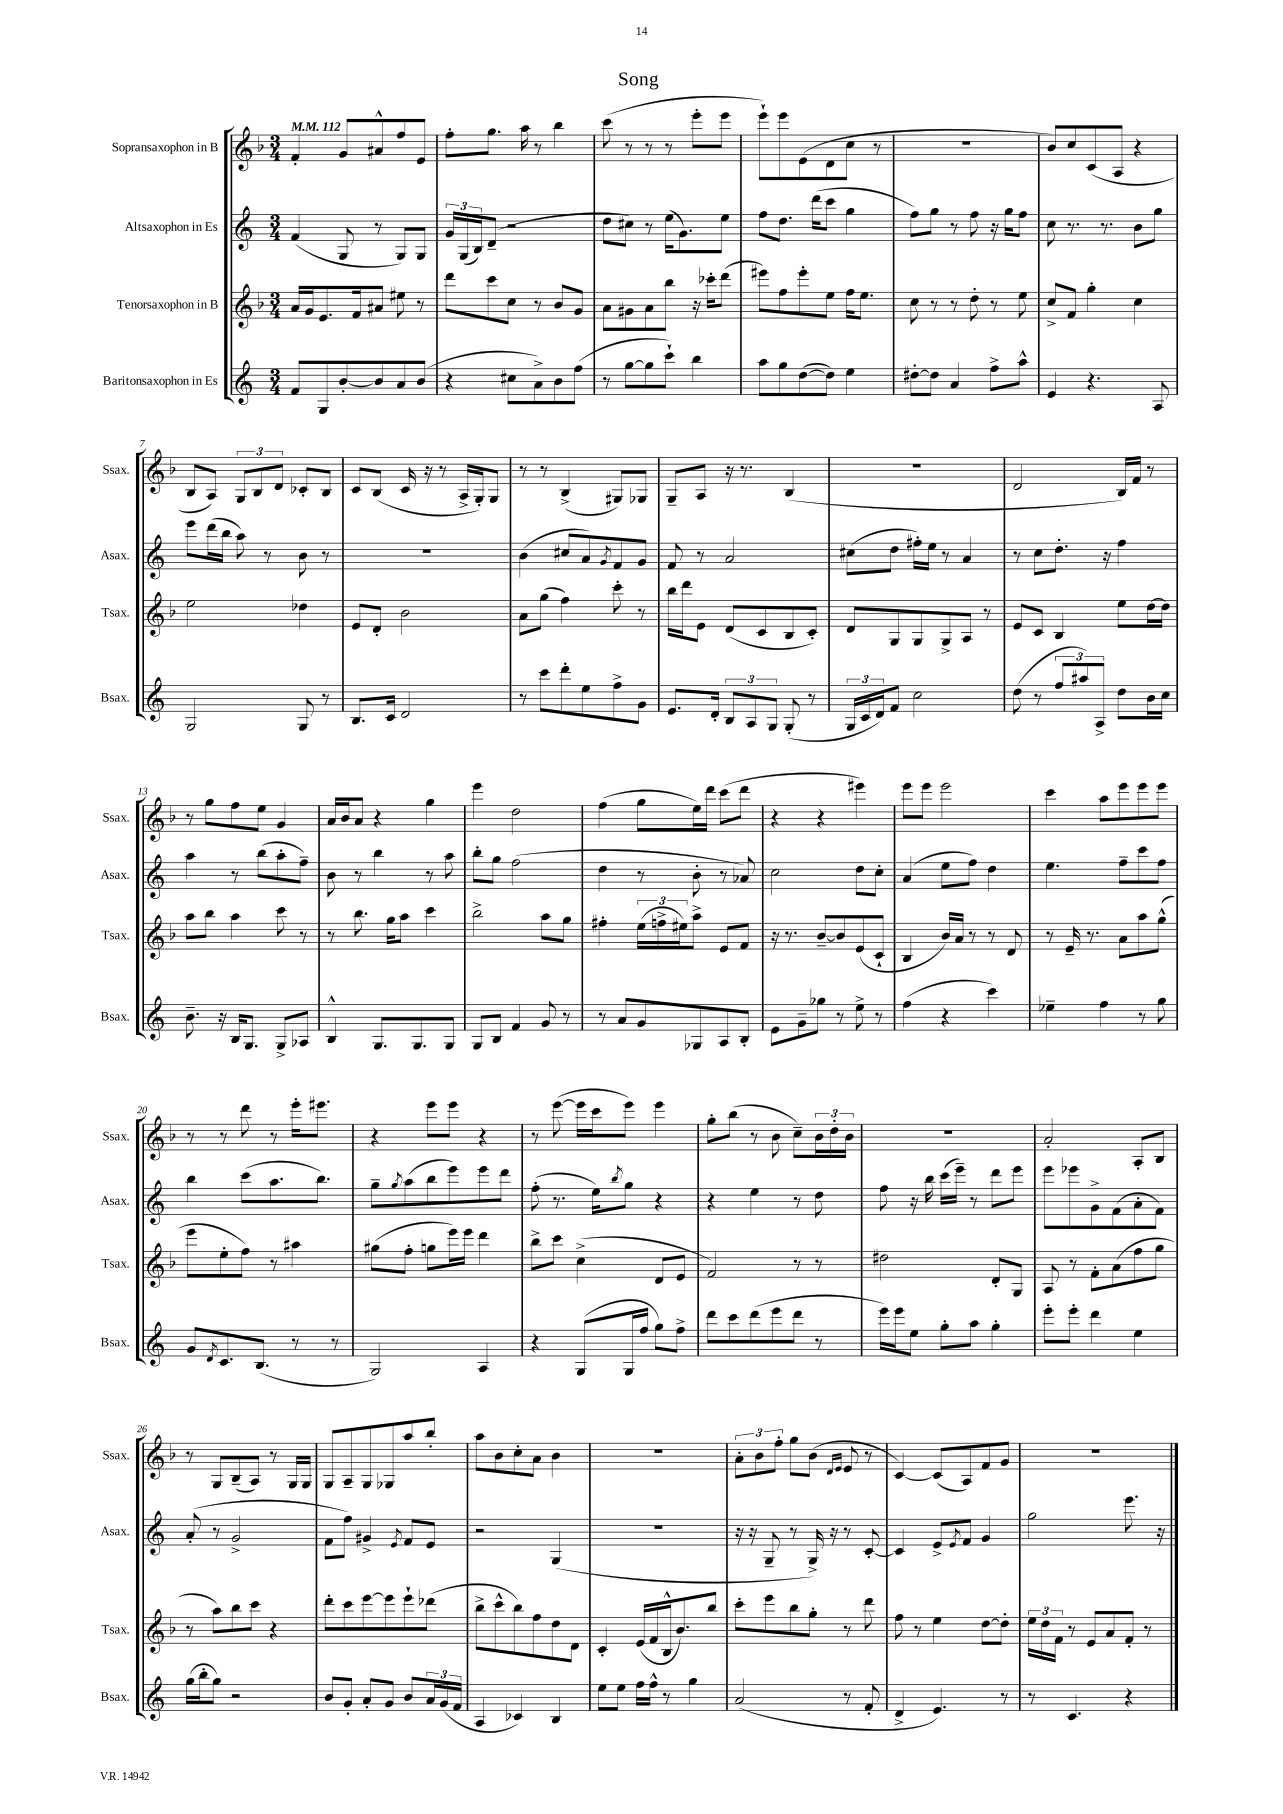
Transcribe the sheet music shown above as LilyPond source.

\header { title = "Song" }
<<
\new StaffGroup <<
\new Staff = "s0" \with { instrumentName = "Sopransaxophon in B" shortInstrumentName = "Ssax." } {
    \clef treble \key f \major \numericTimeSignature \time 3/4 \tempo 4 = 112
    f'4-. g'8 ais'8-^ f''8 e'8 |
    f''8-. g''8. a''16 r8 bes''4 |
    c'''8( r8 r8 r8 e'''8-. e'''8 |
    e'''8-!) e'''8 e'8( d'8 c''8 r8 |
    R2. |
    bes'8) c''8 c'8( a8 r4 |
    bes8 a8) \tuplet 3/2 { g8 bes8 d'8 } ces'8-. bes8 |
    c'8 bes8( c'16 r16 r8 a16-> g16-.) g8 |
    r8 r8 bes4->( gis8) ges8 |
    g8-- a8 r16 r8. bes4( |
    R2. |
    d'2 bes16) f'16 r8 |
    r8 g''8 f''8 e''8 g'4 |
    a'16 bes'16 a'8 r4 g''4 |
    e'''4 d''2 |
    f''4( g''8 e''16) d'''16 c'''8( d'''8 |
    r4 r4 eis'''4) |
    e'''8 e'''8 e'''2 |
    c'''4 a''8 e'''8 e'''8 e'''8 |
    r8 r8 d'''8 r8 e'''16-. eis'''8. |
    r4 e'''8 e'''8 r4 |
    r8 e'''8~( e'''16 c'''16 e'''8) e'''4 |
    g''8-. bes''8( r8 bes'8 c''8--) \tuplet 3/2 { bes'16 d''16-. bes'16 } |
    R2. |
    a'2-. a8-. bes8 |
    r8 g8 bes8--( a8) r8 g16 g16 |
    g8 a8-- g8 ges8 a''8 bes''8-. |
    a''8 bes'8 c''8-. a'8 bes'4 |
    R2. |
    \tuplet 3/2 { a'8-. bes'8 f''8-. } g''8 bes'8( \grace { d'16 e'16 } e'8 r8 |
    c'4~) c'8( a8) f'8 g'8 |
    R2. \bar "|." |
}
\new Staff = "s1" \with { instrumentName = "Altsaxophon in Es" shortInstrumentName = "Asax." } {
    \clef treble \key c \major \numericTimeSignature \time 3/4
    f'4( g8 r8 g8) g8 |
    \tuplet 3/2 { g'16 g16( b16) } d'8--( r2 |
    d''8 cis''8) r8 e''16( g'8.) e''8 |
    f''8 d''8. d'''16( c'''8 g''4 |
    f''8) g''8 r8 f''8 r16 g''16 f''8 |
    c''8 r8. r8. b'8 g''8 |
    e'''8 d'''16( b''16 a''8) r8 b'8 r8 |
    R2. |
    b'4( cis''8 a'8) \acciaccatura { g'8 } f'8 g'8 |
    f'8 r8 a'2 |
    cis''8( d''8 fis''16-.) e''16 r8 a'4 |
    r8 c''8 d''8.-. r16 f''4 |
    a''4 r8 b''8( a''8-. f''8--) |
    b'8 r8 b''4 r8 a''8 |
    b''8-. g''8 f''2( |
    d''4 r8 b'8-. r8 aes'8) |
    c''2 d''8 c''8-. |
    a'4( e''8 f''8) d''4 |
    e''4. f''8-- c'''8 f''8 |
    b''4 c'''8( a''8. b''8.) |
    g''8-- \acciaccatura { g''8 } a''8( b''8 e'''8) e'''8 d'''8 |
    f''8-.( r8. e''16) \acciaccatura { b''8 } g''8 r4 |
    r4 e''4 r8 d''8 |
    f''8 r16 b''16 c'''16( e'''16--) r8 d'''8 e'''8 |
    e'''8 ees'''8 g'8-> f'8( a'8-. f'8) |
    a'8-.( r8 g'2-> |
    f'8 f''8) gis'4-> \acciaccatura { e'8 } f'8 e'8 |
    r2 g4( |
    R2. |
    r16 r16 g8-- r8 g16->) r16 r8 c'8~-. |
    c'4 e'8-> \acciaccatura { e'8 } f'8 g'4 |
    g''2 e'''8. r16 \bar "|." |
}
\new Staff = "s2" \with { instrumentName = "Tenorsaxophon in B" shortInstrumentName = "Tsax." } {
    \clef treble \key f \major \numericTimeSignature \time 3/4
    a'16 g'16 e'8. f'16 ais'8 eis''8 r8 |
    d'''8 c'''8 c''8 r8 bes'8 g'8 |
    a'8 gis'8 a'8 bes''8 r16 ces'''16-. d'''8( |
    eis'''8) f''8 eis'''8-. e''8 f''16 e''8. |
    c''8 r8 r8 d''8-. r8 e''8 |
    c''8-> f'8 g''4-. c''4 |
    e''2 des''4 |
    e'8 d'8-. bes'2 |
    a'8 g''8( f''4) c'''8-. r8 |
    bes''16 d'''16 e'8 d'8( c'8 bes8 c'8-.) |
    d'8 g8 g8 g8-> a8 r8 |
    e'8 c'8 bes4 e''8 d''16~ d''16 |
    a''8 bes''8 a''4 c'''8 r8 |
    r8 bes''8. g''16 a''8 c'''4 |
    bes''2-> a''8 g''8 |
    fis''4-. \tuplet 3/2 { e''16( f''16-> eis''16) } a''8-> e'8 f'8 |
    r16 r8. bes'8~-- bes'8 e'8( c'8-! |
    bes4 bes'16) a'16 r8 r8 d'8 |
    r8 e'16-- r8. a'8 a''8 g''8-^( |
    e'''8 e''8-. f''8) r8 ais''4 |
    gis''8( f''8-. g''8 e'''16) e'''16 d'''4 |
    bes''8-> c'''8 c''4->( d'8 e'8 |
    f'2) r8 r8 |
    dis''2 d'8-. g8 |
    a8 r8 f'8-. a'8( f''8 g''8 |
    r8 a''8) bes''8 c'''8 r4 |
    d'''8-. c'''8 e'''8~ e'''8 e'''8-! des'''8( |
    bes''8-> c'''8-^ bes''8) f''8 d''8 d'8 |
    c'4-. e'16( f'16 bes16-^ bes'8.) bes''8 |
    c'''8-. e'''8 bes''8 g''8-. r8 d'''8 |
    f''8 r8 e''4 d''8~ d''8-. |
    \tuplet 3/2 { e''16 d''16 f'16 } r8 e'8 a'8 f'8-. r8 \bar "|." |
}
\new Staff = "s3" \with { instrumentName = "Baritonsaxophon in Es" shortInstrumentName = "Bsax." } {
    \clef treble \key c \major \numericTimeSignature \time 3/4
    f'8 g8 b'8~-. b'8 a'8 b'8( |
    r4 cis''8 a'8->) b'8 f''8( |
    r8 g''8~ g''8 c'''8-!) b''4 |
    a''8 g''8 d''8~( d''8) e''4 |
    dis''8~-. dis''8 a'4 f''8-> a''8-^ |
    e'4 r4. a8 |
    g2 g8 r8 |
    b8. c'16 d'2 |
    r8 c'''8 d'''8-. e''8 f''8-> g'8 |
    e'8. d'16-. \tuplet 3/2 { b8 a8 g8 } g8-.( r8 |
    \tuplet 3/2 { g16 c'16 d'16) } f'8 c''2 |
    d''8( r8 \tuplet 3/2 { f''8 ais''8) a8-> } d''8 b'16 c''16 |
    b'8.-- r16 b16 g8. g8-> aes8 |
    b4-^ g8. g8. g8 |
    g8 b8 f'4 g'8 r8 |
    r8 a'8 g'8 ges8 a8 b8-. |
    e'8 g'8-- ges''8 r8 e''8-> r8 |
    f''4( r4 c'''4) |
    ees''4-- f''4 r8 g''8 |
    g'8 \acciaccatura { d'8 } c'8. b8.( r8 r8 |
    g2) a4 |
    r4 g8( g16 f''16 g''8) f''8-> |
    d'''8 c'''8 d'''8( e'''8 d'''8 r8 |
    e'''16) e'''16 e''8 g''8-. a''8 g''4-. |
    e'''8-. e'''8-. d'''4 e''4 |
    g''16( b''16-. g''8) r2 |
    b'8 g'8-. a'8-. g'8 b'8 \tuplet 3/2 { a'16 g'16( f'16 } |
    a4 ces'4) b4 |
    e''8 e''8 f''16 f''16-^ r8 g''4 |
    a'2( r8 f'8-. |
    d'4-> e'4.) r8 |
    r8 c'4. r4 \bar "|." |
}
>>
>>
